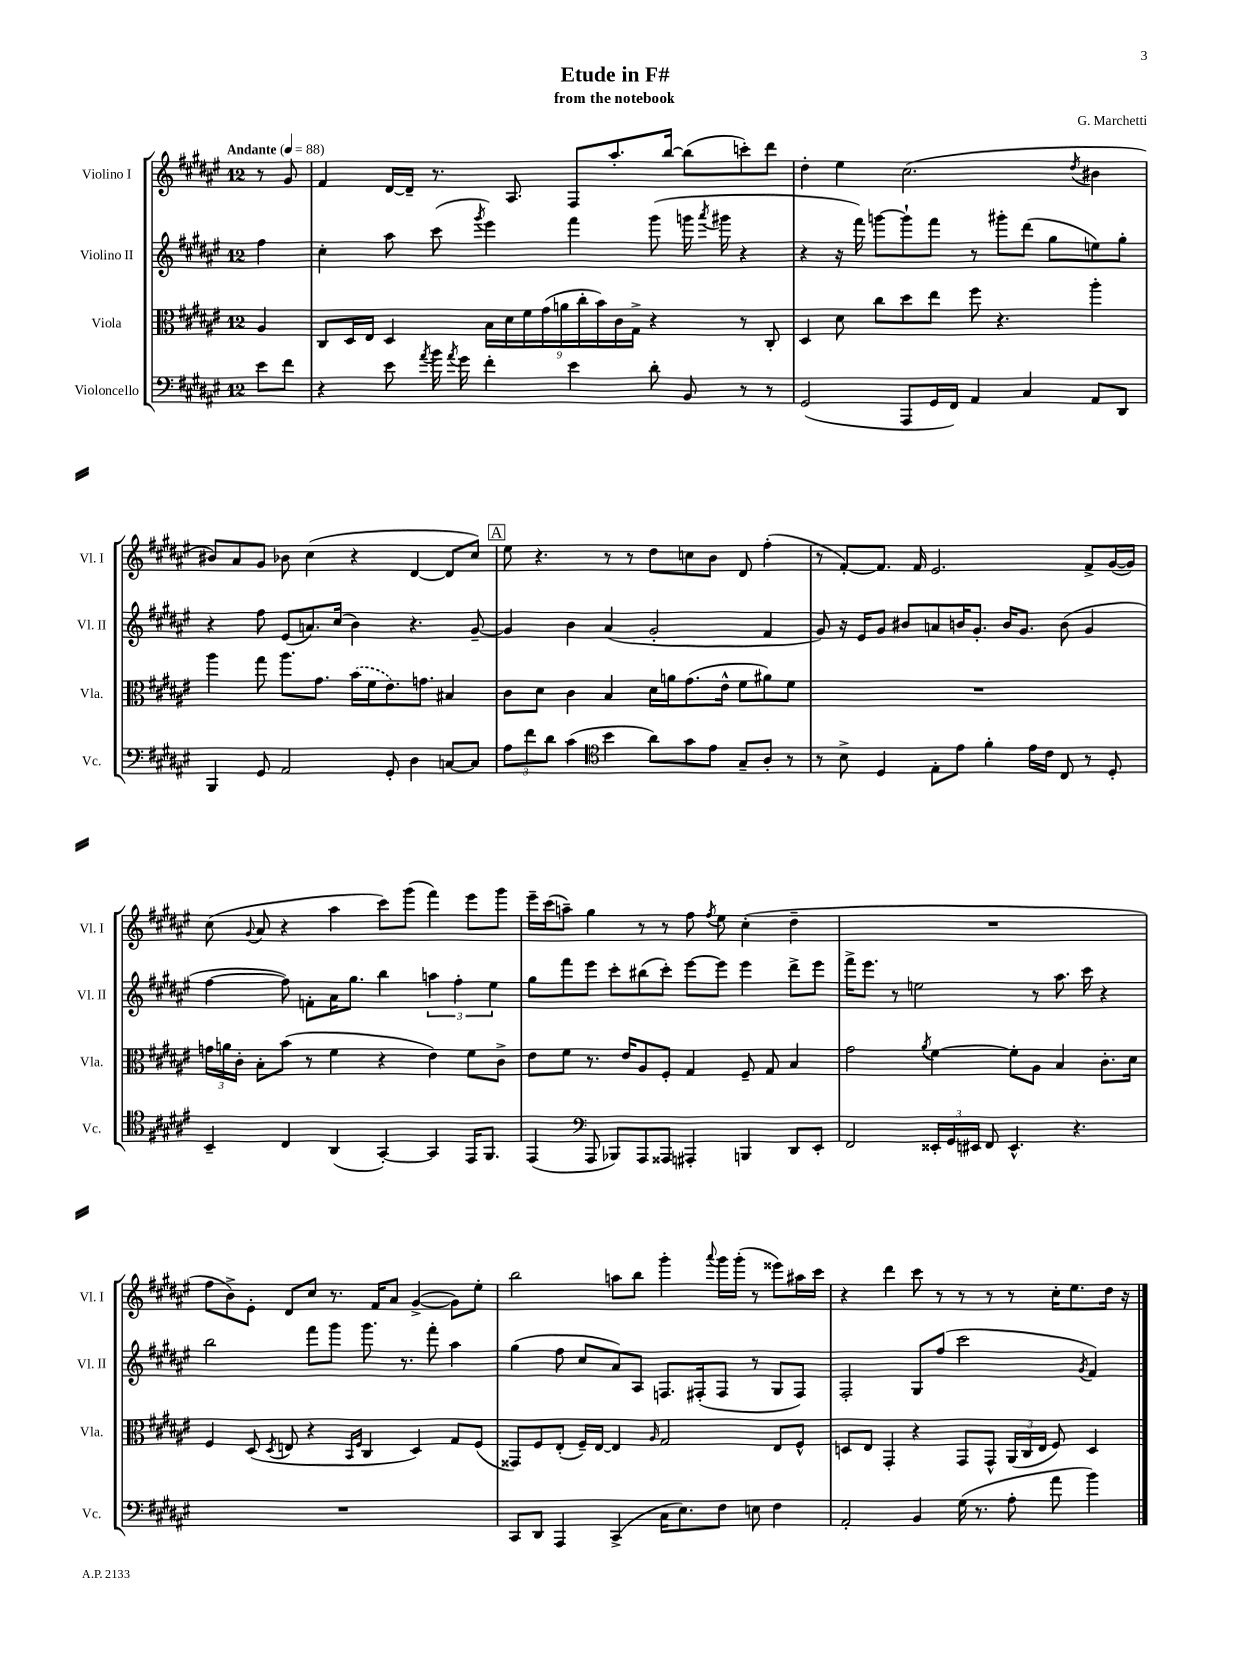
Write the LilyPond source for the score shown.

\header { title = "Etude in F#" composer = "G. Marchetti" subtitle = "from the notebook" }
<<
\new StaffGroup <<
\new Staff = "s0" \with { instrumentName = "Violino I" shortInstrumentName = "Vl. I" } {
    \clef treble \key fis \major \once \override Staff.TimeSignature.style = #'single-digit \time 12/8 \partial 4 \tempo "Andante" 4 = 88
    \autoBeamOff r8 gis'8 |
    fis'4 dis'16[~ dis'16]-- r8. ais8. fis8[ ais''8.-. b''16]~ b''8[( c'''8-.) dis'''8] |
    dis''4-. eis''4 cis''2.( \acciaccatura { dis''8 } bis'4 |
    bis'8[) ais'8 gis'8] bes'8 cis''4( r4 dis'4~ dis'8[ cis''8]) |
    \mark \markup { \box "A" } eis''8 r4. r8 r8 dis''8[ c''8 b'8] dis'8 fis''4-.( |
    r8 fis'8[~-.) fis'8.] fis'16 eis'2. fis'8[-> gis'16~( gis'16]) |
    cis''8( \appoggiatura { gis'8 } ais'8 r4 ais''4 cis'''8[) gis'''8]( fis'''4) eis'''8[ gis'''8] |
    eis'''16[-- cis'''16( a''8]--) gis''4 r8 r8 fis''8 \acciaccatura { fis''8 } eis''8 cis''4-.( dis''4-- |
    R1. |
    fis''8[ b'8->) eis'8]-. dis'8[ cis''8] r8. fis'16[ ais'8] gis'4~->( gis'8[) eis''8]-. |
    b''2 a''8[ b''8] gis'''4-. \appoggiatura { ais'''8 } gis'''16[ gis'''16]-.( r8 eisis'''8[) ais''16 cis'''16] |
    r4 dis'''4 cis'''8 r8 r8 r8 r8 cis''16[-. eis''8. dis''16] r16 \bar "|." |
}
\new Staff = "s1" \with { instrumentName = "Violino II" shortInstrumentName = "Vl. II" } {
    \clef treble \key fis \major \once \override Staff.TimeSignature.style = #'single-digit \time 12/8 \partial 4
    \autoBeamOff fis''4 |
    cis''4-. ais''8 cis'''8( \acciaccatura { gis'''8 } eis'''4) fis'''4 gis'''8( g'''16 \acciaccatura { ais'''8 } gis'''16 r4 |
    r4 r16 fis'''16) g'''8[~ g'''8-! fis'''8] r8 gis'''8[-. dis'''8]( gis''8[ e''8) gis''8]-. |
    r4 fis''8 eis'8[( a'8.) cis''16]( b'4) r4. gis'8~-- |
    \mark \markup { \box "A" } gis'4 b'4 ais'4( gis'2-. fis'4 |
    gis'8) r16 eis'16[ gis'8] bis'8[ a'8 b'16 gis'8.]-. b'16[ gis'8.] b'8( gis'4 |
    fis''4~ fis''8) f'8[-. ais'16 gis''8.] b''4 \tuplet 3/2 { a''4 fis''4-. eis''4 } |
    gis''8[ fis'''8 eis'''8] cis'''8[-. bis''8( cis'''8]-.) eis'''8[~ eis'''8] eis'''4 dis'''8[-> eis'''8] |
    fis'''16[-> eis'''8.] r8 e''2 r8 ais''8. cis'''16 r4 |
    b''2 fis'''8[ gis'''8] gis'''8. r8. fis'''8-. ais''4 |
    gis''4( fis''8 cis''8[ ais'8) ais8] f8.[ fis16-.( fis8] r8 gis8[ fis8]) |
    fis2-. gis8[ fis''8]( cis'''2 \acciaccatura { gis'8 } fis'4) \bar "|." |
}
\new Staff = "s2" \with { instrumentName = "Viola" shortInstrumentName = "Vla." } {
    \clef alto \key fis \major \once \override Staff.TimeSignature.style = #'single-digit \time 12/8 \partial 4
    \autoBeamOff ais4 |
    cis8[ dis16 eis16] dis4 \tuplet 9/8 { b16[ dis'16 fis'16 gis'16( a'16 cis''16-. b'16) cis'16 gis16]-> } r4 r8 cis8-. |
    dis4 dis'8 cis''8[ dis''8 eis''8] fis''8 r4. ais''4-. |
    ais''4 gis''8 ais''8.[ gis'8.] \once \slurDashed b'16[( fis'16 eis'8.) g'8.] bis4 |
    \mark \markup { \box "A" } cis'8[ dis'8] cis'4 b4 dis'16[ a'16 gis'8.( eis'16]-^ fis'8[ ais'8) fis'8] |
    R1. |
    \tuplet 3/2 { g'16[ a'16 cis'16]-. } b8[-. b'8]( r8 fis'4 r4 eis'4) fis'8[ cis'8]-> |
    eis'8[ fis'8] r8. eis'16[ ais8 fis8]-. gis4 fis8-- gis8 b4 |
    gis'2 \acciaccatura { ais'8 } fis'4~ fis'8[-. ais8] b4 cis'8.[-. dis'16] |
    fis4 dis8( \acciaccatura { dis8 } e8 r4 \grace { b,16[ fis16] } cis4 dis4) gis8[ fis8]( |
    gisis,8[) fis8 eis8]-.( fis16[--) eis16]~ eis4 \grace { ais16 } gis2 eis8[ fis8]-^ |
    d8[ eis8] gis,4-. r4 gis,8[ gis,8]-^ \tuplet 3/2 { ais,16[( cis16 eis16] } fis8) d4 \bar "|." |
}
\new Staff = "s3" \with { instrumentName = "Violoncello" shortInstrumentName = "Vc." } {
    \clef bass \key fis \major \once \override Staff.TimeSignature.style = #'single-digit \time 12/8 \partial 4
    \autoBeamOff eis'8[ fis'8] |
    r4 eis'8 \acciaccatura { ais'8 } b'16 \acciaccatura { ais'8 } gis'16 fis'4-. eis'4 dis'8-. b,8 r8 r8 |
    gis,2( ais,,8[ gis,16 fis,16]) ais,4 cis4 ais,8[ dis,8] |
    b,,4 gis,8 ais,2 gis,8-. dis4 c8[~ c8] |
    \mark \markup { \box "A" } \tuplet 3/2 { ais8[ fis'8 dis'8] } cis'4( \clef tenor b'4 ais'8[) gis'8 eis'8] gis8[-- ais8]-. r8 |
    r8 b8-> dis4 eis8[-. eis'8] fis'4-. eis'16[ cis'16] cis8 r8 dis8-. |
    b,4-- cis4 ais,4( gis,4~-.) gis,4 eis,16[ fis,8.] |
    eis,4( \clef bass ais,,8 bes,,8[) ais,,8 aisis,,8] ais,,4-. b,,4 dis,8[ eis,8]-. |
    fis,2 \tuplet 3/2 { eisis,16[-. gis,16 eis,16] } fis,8 eis,4.-^ r4. |
    R1. |
    cis,8[ dis,8] ais,,4 cis,4->( cis16[ eis8.) fis8] e8 fis4 |
    ais,2-. b,4 gis16( r8. ais8-. ais'8 b'4) \bar "|." |
}
>>
>>
\layout { \context { \Score \remove "Bar_number_engraver" } }
